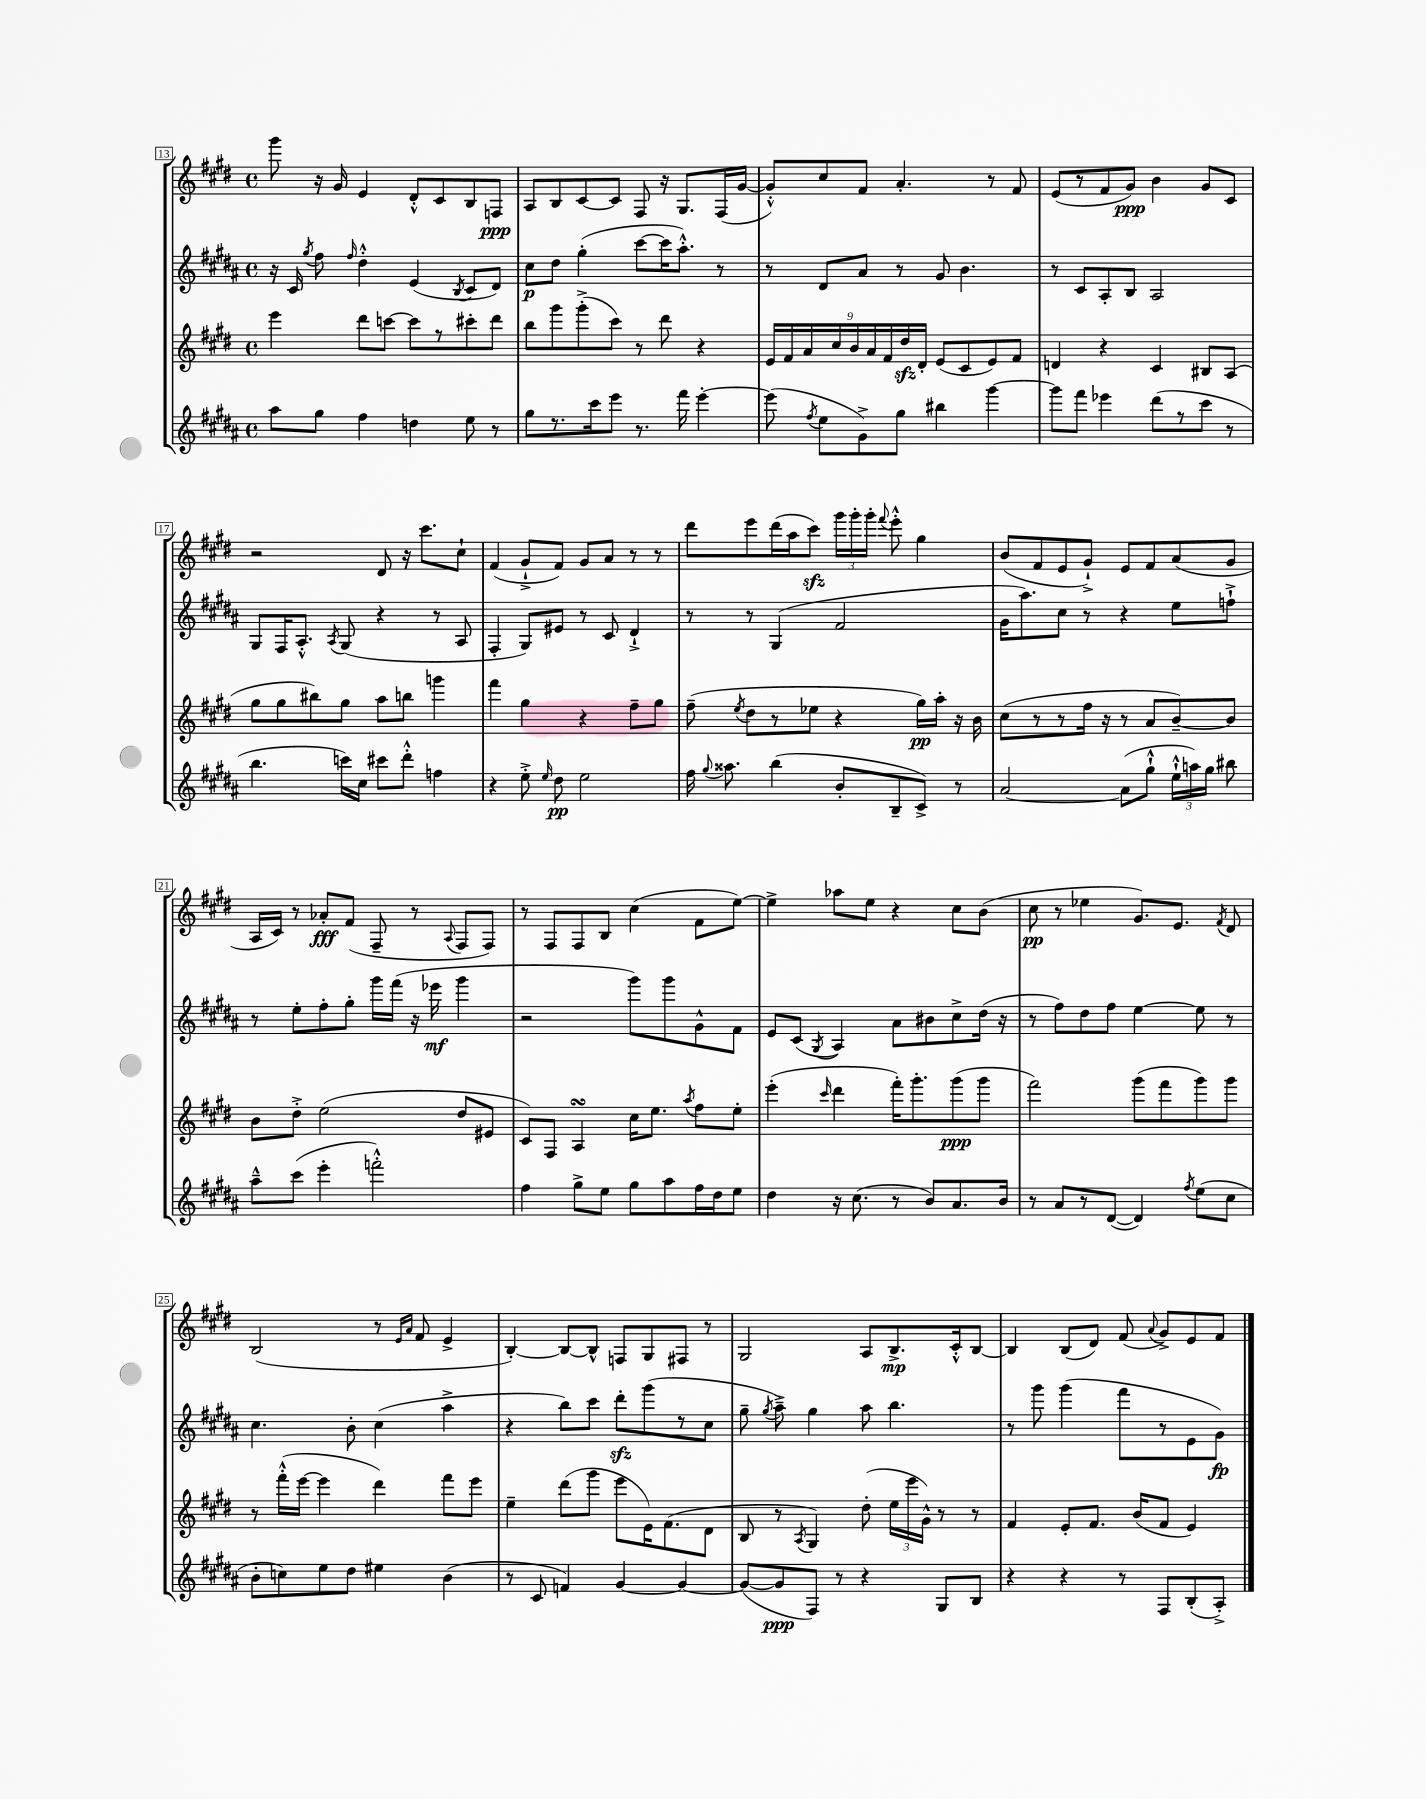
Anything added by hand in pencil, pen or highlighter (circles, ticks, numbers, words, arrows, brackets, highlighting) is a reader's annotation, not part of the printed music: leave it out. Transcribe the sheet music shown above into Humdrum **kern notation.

**kern	**dynam	**kern	**dynam	**kern	**dynam	**kern	**dynam
*part4	*part4	*part3	*part3	*part2	*part2	*part1	*part1
*staff4	*staff4	*staff3	*staff3	*staff2	*staff2	*staff1	*staff1
*clefG2	*	*clefG2	*	*clefG2	*	*clefG2	*
*k[f#c#g#d#a#]	*	*k[f#c#g#d#]	*	*k[f#c#g#d#a#]	*	*k[f#c#g#d#]	*
*M4/4	*	*M4/4	*	*M4/4	*	*M4/4	*
*met(c)	*	*met(c)	*	*met(c)	*	*met(c)	*
=13	=13	=13	=13	=13	=13	=13	=13
8aa#\L	.	4eee\	.	16r	.	8ggg#\	.
.	.	.	.	16c#/	.	.	.
.	.	.	.	8qgg#/	.	.	.
8gg#\J	.	.	.	8ff#\	.	16r	.
.	.	.	.	.	.	16g#/	.
.	.	.	.	16qqff#/	.	.	.
4ff#\	.	8ddd#\L	.	4dd#'^^\	.	4e/	.
.	.	[8cccn\J	.	.	.	.	.
4ddn\	.	8ccc\L]	.	(4e/	.	8d#'^^/L	.
.	.	8r	.	.	.	8c#/	.
.	.	.	.	8qB/	.	.	.
8ee\	.	8ccc#X'\	.	8c#/L	.	8B/	.
8r	.	8ddd#\J	.	8d#/J)	.	8Fn/J	ppp
=14	=14	=14	=14	=14	=14	=14	=14
8gg#\L	.	8bb\L	.	8cc#\L	p	8A/L	.
8.r	.	8ggg#\	.	8dd#\J	.	8B/	.
.	.	(8ggg#'^\	.	(4gg#'\	.	[8c#/	.
16ccc#\k	.	.	.	.	.	.	.
8eee\J	.	8ccc#\J)	.	.	.	8c#/J]	.
8.r	.	8r	.	[8ccc#\L	.	8F#/	.
.	.	8ddd#\	.	16ccc#\K]	.	16r	.
16fff#\	.	.	.	8.aa#'^^\J)	.	8.G#/L	.
[4eee'\	.	4r	.	.	.	.	.
.	.	.	.	8r	.	(16F#/L	.
.	.	.	.	.	.	[16g#/JJ	.
=15	=15	=15	=15	=15	=15	=15	=15
(8eee\]	.	18e/LL	.	8r	.	8g#'^^/L])	.
.	.	18f#/	.	.	.	.	.
.	.	18a/	.	.	.	.	.
8qff#/	.	.	.	.	.	.	.
8ee\L	.	.	.	8d#/L	.	8cc#/	.
.	.	18cc#/	.	.	.	.	.
.	.	18b/	.	.	.	.	.
8g#^\)	.	.	.	8a#/J	.	8f#/J	.
.	.	18a/	.	.	.	.	.
.	.	18f#/	.	.	.	.	.
8gg#\J	.	.	.	8r	.	4.a'/	.
.	.	18dd#zz/	.	.	.	.	.
.	.	18d#'/JJ	.	.	.	.	.
4bb#X\	.	(8e/L	.	8g#/	.	.	.
.	.	8c#/	.	4.b\	.	.	.
[4ggg#\	.	8e/)	.	.	.	8r	.
.	.	8f#/J	.	.	.	8f#/	.
=16	=16	=16	=16	=16	=16	=16	=16
8ggg#\L]	.	4dn/	.	8r	.	(8e/L	.
8fff#\J	.	.	.	8c#/L	.	8r	.
4eee-X\	.	4r	.	8A#'/	.	8f#/	.
.	.	.	.	8B/J	.	8g#/J)	ppp
(8ddd#\L	.	4c#/	.	2A#/	.	4b\	.
8r	.	.	.	.	.	.	.
8ccc#\J	.	8B#X/L	.	.	.	8g#/L	.
8r	.	(8A/J	.	.	.	8c#/J	.
!!LO:LB:g=z
=17	=17	=17	=17	=17	=17	=17	=17
4.bb\	.	8gg#\L	.	8G#/L	.	2r	.
.	.	8gg#\	.	16F#/K	.	.	.
.	.	.	.	8.A#'^^/J	.	.	.
.	.	8bb#X\)	.	.	.	.	.
.	.	.	.	8qA#/	.	.	.
16cccn\LL)	.	8gg#\J	.	(8G#/	.	.	.
16cc#\JJ	.	.	.	.	.	.	.
8ccc#X\L	.	8aa\L	.	4r	.	8d#/	.
8ddd#'^^\J	.	8bbn\J	.	.	.	16r	.
.	.	.	.	.	.	8.ccc#\L	.
4ffn\	.	4gggn\	.	8r	.	.	.
.	.	.	.	8A#/	.	8cc#`\J	.
=18	=18	=18	=18	=18	=18	=18	=18
4r	.	4fff#\	.	4F#'/	.	(4f#/	.
8ee'^\	.	4gg#\	.	8G#/L)	.	8g#`^/L	.
16qqee/	.	.	.	.	.	.	.
8dd#\	pp	.	.	8e#X/J	.	8f#/J)	.
2ee\	.	4r	.	8r	.	8g#/L	.
.	.	.	.	8c#/	.	8a/J	.
.	.	8ff#~\L	.	4d#`^/	.	8r	.
.	.	8gg#\J	.	.	.	8r	.
=19	=19	=19	=19	=19	=19	=19	=19
16ff#\	.	(8ff#~\	.	8r	.	8ddd#\L	.
8qqgg#/	.	.	.	.	.	.	.
8.aa##X\	.	.	.	.	.	.	.
.	.	8qee/	.	.	.	.	.
.	.	8dd#\L	.	8r	.	8eee\	.
(4bb\	.	8r	.	(4G#/	.	(16ddd#\L	.
.	.	.	.	.	.	16aa\J	.
.	.	8ee-X\J	.	.	.	8ccc#zz\J)	.
8b'/L	.	4r	.	2f#/	.	24ggg#\LL	.
.	.	.	.	.	.	24ggg#'\	.
.	.	.	.	.	.	24ggg#'\JJ	.
.	.	.	.	.	.	8qqfff#/	.
8B~/	.	.	.	.	.	8eee'^^\	.
8c#^/J)	.	16gg#\LL)	pp	.	.	4gg#\	.
.	.	16aa'\JJ	.	.	.	.	.
8r	.	16r	.	.	.	.	.
.	.	16b\	.	.	.	.	.
=20	=20	=20	=20	=20	=20	=20	=20
[2a#/	.	(8cc#\L	.	16g#\KL	.	(8b/L	.
.	.	.	.	8.aa#\)	.	.	.
.	.	8r	.	.	.	8f#/	.
.	.	8r	.	8cc#\J	.	8e/	.
.	.	16ff#\Jk	.	8r	.	8g#`^/J)	.
.	.	16r	.	.	.	.	.
(8a#\L]	.	8r	.	4r	.	8e/L	.
8gg#`^^\J	.	8a/L	.	.	.	8f#/	.
24ee`^^\LL	.	[8b~/)	.	8ee\L	.	(8a/	.
24aan\)	.	.	.	.	.	.	.
24gg#\JJ	.	.	.	.	.	.	.
8bb#X\	.	8b/J]	.	8ffn`^\J	.	8g#/J	.
!!LO:LB:g=z
=21	=21	=21	=21	=21	=21	=21	=21
8aa#~^^\L	.	8b\L	.	8r	.	16A/LL	.
.	.	.	.	.	.	16c#/JJ)	.
(8ccc#\J	.	8dd#'^\J	.	8ee'\L	.	8r	.
4eee'\	.	(2ee\	.	8ff#'\	.	8a-X'/L	fff
.	.	.	.	8gg#'\J	.	(8f#/J	.
2fffn'^^\)	.	.	.	16ggg#\LL	.	8F#~/	.
.	.	.	.	(16fff#\JJ	.	.	.
.	.	.	.	16r	.	8r	.
.	.	.	.	16eee-X\	mf	.	.
.	.	.	.	.	.	8qqA/	.
.	.	8dd#/L	.	4ggg#\	.	8F#/L	.
.	.	8e#X/J	.	.	.	8F#/J)	.
=22	=22	=22	=22	=22	=22	=22	=22
4ff#\	.	8c#/L)	.	2r	.	8r	.
.	.	8F#/J	.	.	.	8F#/L	.
8gg#^\L	.	4AsSSs/	.	.	.	8F#/	.
8ee\J	.	.	.	.	.	8B/J	.
8gg#\L	.	16cc#\KL	.	8ggg#\L)	.	(4cc#\	.
.	.	8.ee\J	.	.	.	.	.
8aa#\	.	.	.	8ggg#\	.	.	.
.	.	8qaa/	.	.	.	.	.
16ff#\L	.	8ff#\L	.	8g#^^\	.	8f#\L	.
16dd#\J	.	.	.	.	.	.	.
8ee\J	.	8ee'\J	.	8f#\J	.	[8ee\J)	.
=23	=23	=23	=23	=23	=23	=23	=23
4dd#\	.	(4eee'\	.	8e/L	.	4ee^\]	.
.	.	.	.	(8c#/J	.	.	.
.	.	16qqccc#/	.	8qG#/	.	.	.
16r	.	4ddd#\	.	4A#/)	.	8aa-X\L	.
(8.cc#\	.	.	.	.	.	.	.
.	.	.	.	.	.	8ee\J	.
8r	.	16fff#'\KL)	.	8a#\L	.	4r	.
.	.	8.ggg#'\	.	.	.	.	.
8b/L)	.	.	.	8b#X\	.	.	.
8.a#/	.	(8ggg#\	ppp	8cc#^\	.	8cc#\L	.
.	.	8ggg#\J	.	(16dd#\Jk	.	(8b\J	.
16b/Jk	.	.	.	16r	.	.	.
=24	=24	=24	=24	=24	=24	=24	=24
8r	.	2fff#\)	.	8r	.	8cc#\	pp
8a#/L	.	.	.	8ff#\L)	.	8r	.
8r	.	.	.	8dd#\	.	4ee-X\	.
([8d#/J	.	.	.	8ff#\J	.	.	.
4d#/])	.	(8ggg#\L	.	[4ee\	.	8.g#/L)	.
.	.	8fff#\	.	.	.	.	.
.	.	.	.	.	.	8.e/J	.
8qff#/	.	.	.	.	.	.	.
(8ee\L	.	8ggg#\)	.	8ee\]	.	.	.
.	.	.	.	.	.	8qf#/	.
8cc#\J	.	8ggg#\J	.	8r	.	8d#/	.
!!LO:LB:g=z
=25	=25	=25	=25	=25	=25	=25	=25
8b'\L	.	8r	.	4.cc#\	.	(2B/	.
8ccn\)	.	(16fff#'^^\LL	.	.	.	.	.
.	.	[16eee\JJ	.	.	.	.	.
8ee\	.	4eee\]	.	.	.	.	.
8dd#\J	.	.	.	8b'\	.	.	.
4ee#X\	.	4ddd#\)	.	(4cc#\	.	8r	.
.	.	.	.	.	.	16qqe/LL	.
.	.	.	.	.	.	16qqa/JJ	.
.	.	.	.	.	.	8f#/	.
(4b\	.	8fff#\L	.	4aa#^\	.	4e^/	.
.	.	8eee\J	.	.	.	.	.
=26	=26	=26	=26	=26	=26	=26	=26
8r	.	4ee~\	.	4r	.	[4B'/)	.
8c#/	.	.	.	.	.	.	.
4fn/)	.	(8ddd#\L	.	8bb\L)	.	8B/L_	.
.	.	8ggg#\J	.	8ccc#\J	.	8B^^/J]	.
[4g#/	.	8eee\L	.	8ddd#zz'\L	.	8Fn/L	.
.	.	16e\K)	.	(8ggg#\	.	8G#/	.
.	.	(8.f#\	.	.	.	.	.
4g#/_	.	.	.	8r	.	8F#X/J	.
.	.	8d#\J	.	8cc#\J	.	8r	.
=27	=27	=27	=27	=27	=27	=27	=27
(8g#/L_	.	8B/	.	8gg#~\	.	2G#/	.
.	.	.	.	8qgg#/	.	.	.
8g#/]	ppp	8r	.	8aa#~^\)	.	.	.
.	.	8qA/	.	.	.	.	.
8F#/J)	.	4G#/)	.	4gg#\	.	.	.
8r	.	.	.	.	.	.	.
4r	.	(8dd#'\	.	8aa#\	.	8A/L	.
.	.	24ee\LL	.	4.bb\	.	8.B^/	mp
.	.	24eee\	.	.	.	.	.
.	.	24g#^^\JJ)	.	.	.	.	.
8G#/L	.	8r	.	.	.	.	.
.	.	.	.	.	.	16c#'^^/k	.
8B/J	.	8r	.	.	.	[8B/J	.
=28	=28	=28	=28	=28	=28	=28	=28
4r	.	4f#/	.	8r	.	4B/]	.
.	.	.	.	8ggg#\	.	.	.
4r	.	8e'/L	.	(4ggg#\	.	(8B/L	.
.	.	8.f#/J	.	.	.	8d#/J)	.
8r	.	.	.	8fff#\L	.	(8f#/	.
.	.	(16b/KL	.	.	.	.	.
.	.	.	.	.	.	8qqa/	.
8F#/L	.	8f#/J	.	8r	.	8g#^/L)	.
(8B'/	.	4e/)	.	8e\	.	8e/	.
8A#'^/J)	.	.	.	8g#\J)	fp	8f#/J	.
==	==	==	==	==	==	==	==
*-	*-	*-	*-	*-	*-	*-	*-
